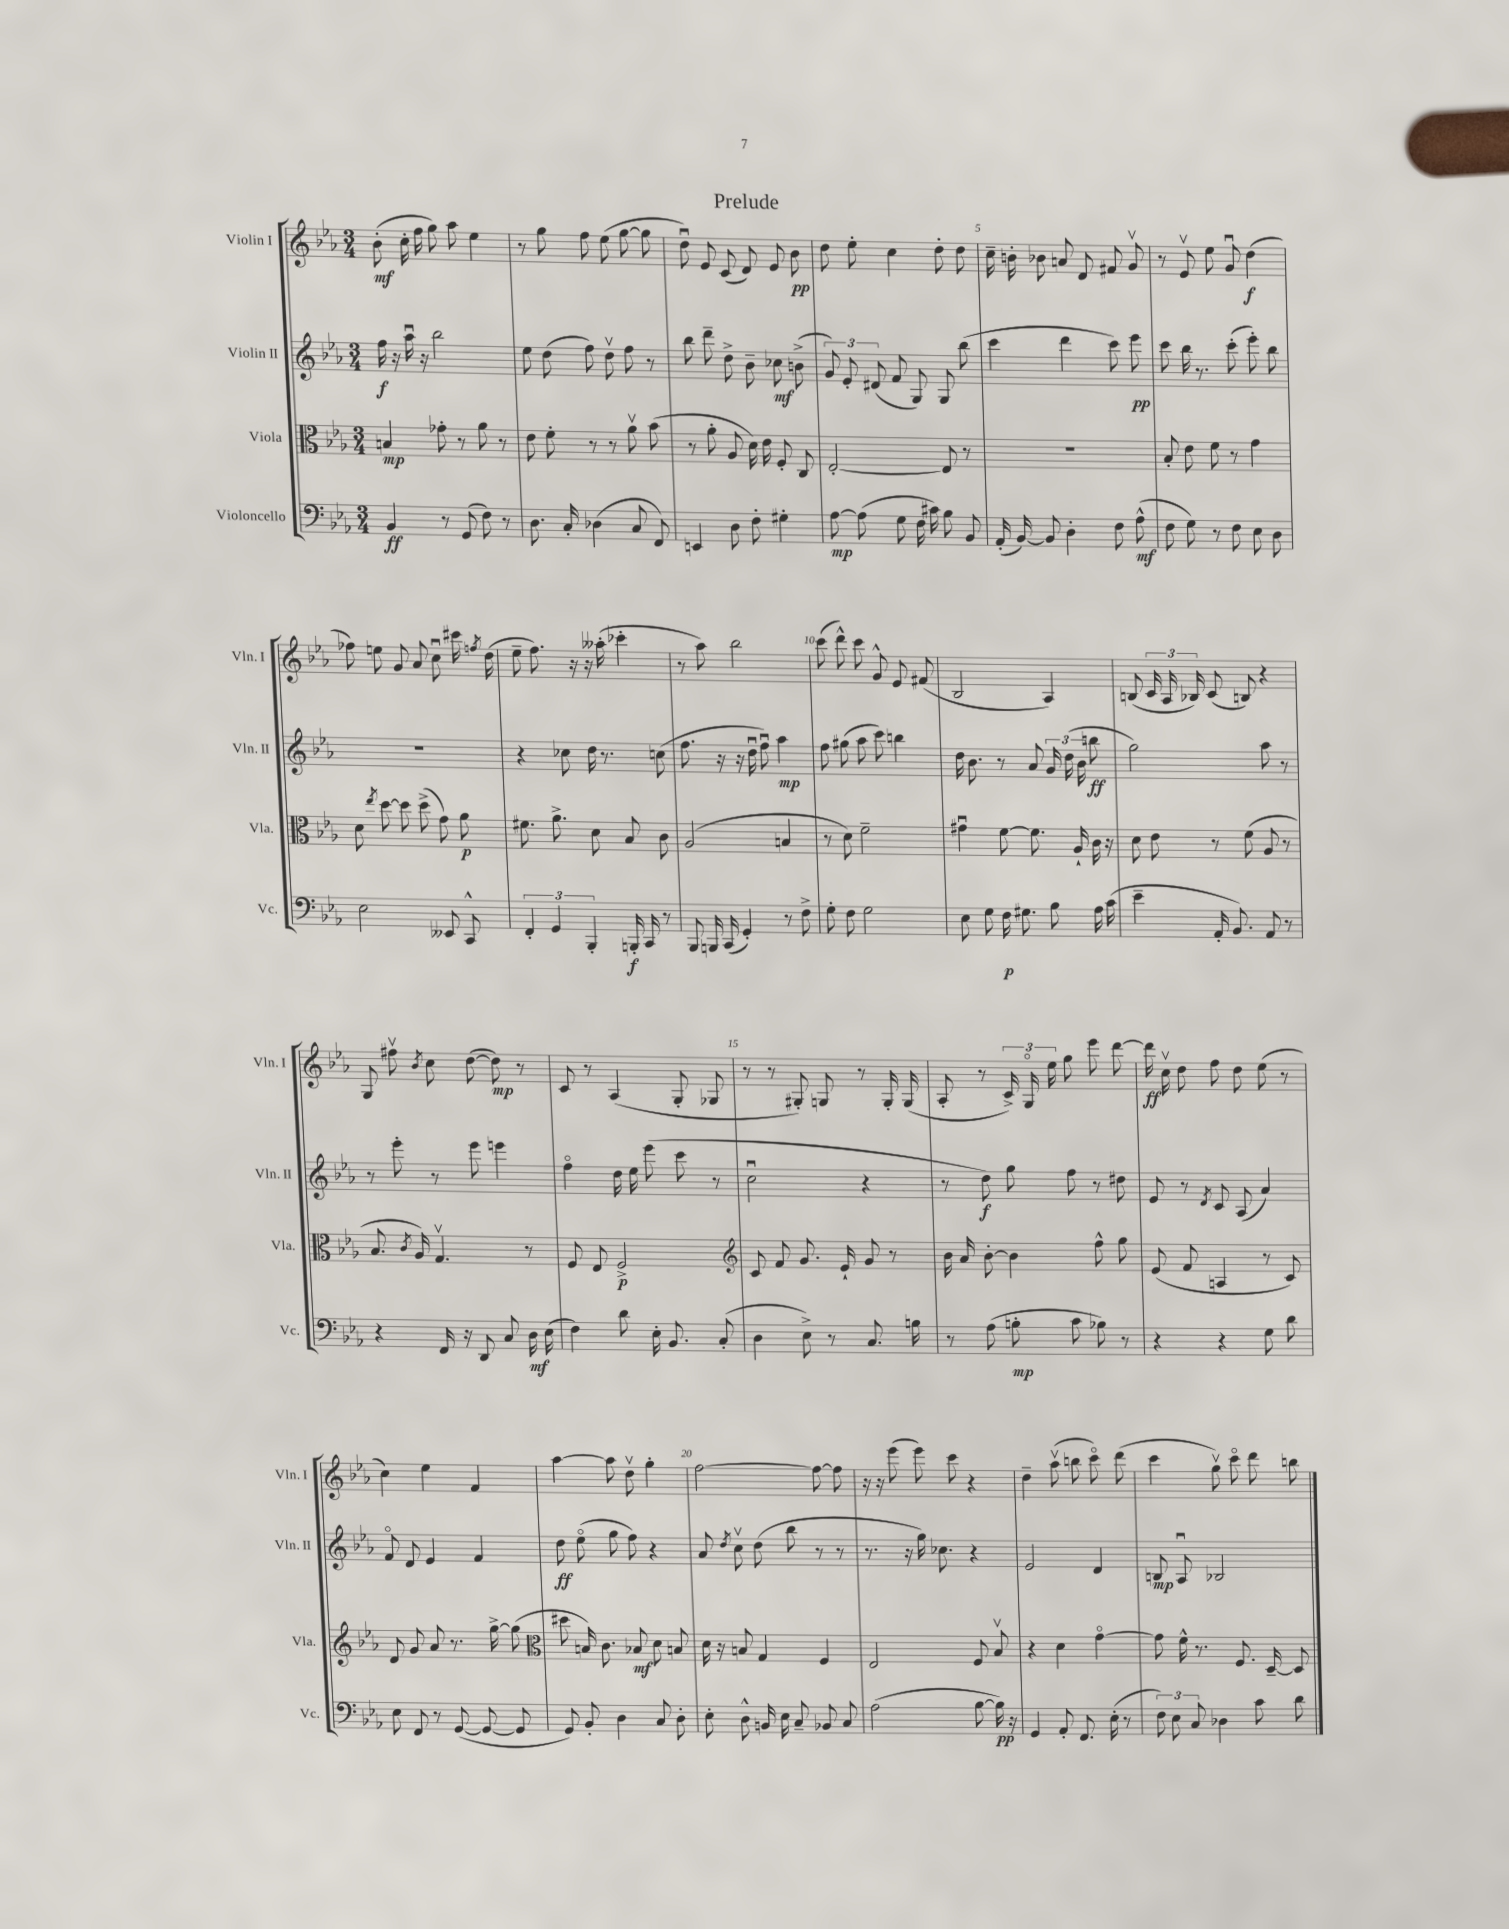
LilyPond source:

\header { title = "Prelude" }
<<
\new StaffGroup <<
\new Staff = "s0" \with { instrumentName = "Violin I" shortInstrumentName = "Vln. I" } {
    \clef treble \key ees \major \numericTimeSignature \time 3/4
    \autoBeamOff bes'8-.\mf( c''16-. f''16 g''8) aes''8 ees''4 |
    r8 g''8 f''8 ees''8( g''8~ g''8 |
    d''8\downbow) ees'8 c'8( d'8) ees'8 bes'8\pp |
    d''8 ees''8-. c''4 d''8-. d''8 |
    c''16-- b'16-. bes'8 a'8 d'8 fis'8 g'8\upbow |
    r8 ees'8\upbow ees''8 g'8\downbow d''4\f( |
    fes''8) e''8 g'8 aes'8 c''8\downbow cis'''16 \acciaccatura { f''8 } d''16( |
    ees''8-- f''8.) r16 r16 aeses''16-.( ces'''4-. |
    r8 aes''8) bes''2 |
    c'''8( d'''8-^) c'''8 g'8-^ ees'8 fis'8( |
    bes2 aes4) |
    b8( \tuplet 3/2 { c'16 aes16 bes16) } c'8( b8) r4 |
    g8 fis''8\upbow \acciaccatura { bes'8 } c''8 d''8~( d''8\mp) r8 |
    c'8 r8 aes4( g8-. ges8 |
    r8 r8 gis8-.) g8 r8 g16-. g16( |
    aes8-. r8 \tuplet 3/2 { c'16->) g16\flageolet ees''16 } g''8 ees'''8 d'''8~ |
    d'''16\ff c''16\upbow d''8 f''8 d''8 ees''8( r8 |
    c''4) ees''4 f'4 |
    aes''4~ aes''8 d''8\upbow g''4-. |
    f''2~ f''8~ f''8 |
    r16 r16 ees'''8( ees'''8) c'''8 r4 |
    d''4-- aes''8\upbow( b''8 c'''8\flageolet) d'''8( |
    c'''4 g''8\upbow) c'''8\flageolet d'''8 b''8 \bar "|." |
}
\new Staff = "s1" \with { instrumentName = "Violin II" shortInstrumentName = "Vln. II" } {
    \clef treble \key ees \major \numericTimeSignature \time 3/4
    \autoBeamOff f''16\f r16 aes''16\downbow r16 bes''2 |
    ees''8 d''8( f''8) d''8\upbow f''8 r8 |
    bes''8 d'''8-- d''8-> bes'8-- ces''8\mf b'8->( |
    \tuplet 3/2 { g'8) ees'8-. dis'8( } f'8 g8) g8 bes''8( |
    c'''4 d'''4 c'''8) ees'''8\pp |
    c'''8 bes''16 r8. c'''8-.( ees'''8-.) bes''8 |
    R2. |
    r4 ces''8 d''16 r8. c''8( |
    f''8. r16 r16 d''16\downbow f''8\downbow) aes''4\mp |
    f''8 gis''8( aes''8 c'''8) b''4 |
    d''16 bes'8. r8 aes'8 \tuplet 3/2 { g'16 d''16( bes'16 } b''8\ff |
    g''2) aes''8 r8 |
    r8 ees'''8-. r8 ees'''8 e'''4 |
    f''4\flageolet d''16 ees''16 ees'''8( c'''8 r8 |
    c''2\downbow r4 |
    r8 d''8\f) g''8 f''8 r8 dis''8 |
    ees'8 r8 \acciaccatura { d'8 } c'8 aes8( aes'4) |
    f'8\flageolet d'8 ees'4 f'4 |
    d''8\ff ees''8\flageolet( g''8 f''8) r4 |
    aes'8 \acciaccatura { d''8 } c''8\upbow d''8( bes''8 r8 r8 |
    r8. r16 g''16) ces''8. r4 |
    ees'2 d'4 |
    b8\mp aes8\downbow bes2 \bar "|." |
}
\new Staff = "s2" \with { instrumentName = "Viola" shortInstrumentName = "Vla." } {
    \clef alto \key ees \major \numericTimeSignature \time 3/4
    \autoBeamOff b4\mp ges'8-. r8 aes'8 r8 |
    ees'8 f'8-. r8 r8 aes'8\upbow bes'8( |
    r8 aes'8-. aes8 d'16) ees'16 f8-. c8 |
    ees2~-. ees8 r8 |
    R2. |
    bes8-. ees'8 f'8 r8 g'4 |
    d'8 \acciaccatura { ees''8 } d''8~ d''8 d''8->( g'8) aes'8\p |
    fis'8. aes'8.-> d'8 bes8 c'8 |
    aes2( b4 |
    r8 d'8) f'2-- |
    gis'4\downbow f'8~ f'8. aes16-! c'16 r16 |
    d'8 ees'8 r8 f'8( aes8 r8 |
    bes8. \acciaccatura { c'8 } aes16) g4.\upbow r8 |
    f8 ees8 f2->\p |
    \clef treble c'8 f'8 g'8. ees'16-! g'8 r8 |
    bes'16 aes'16 bes'8~-. bes'4 f''8-^ g''8 |
    ees'8( f'8 a4 r8 c'8) |
    d'8 g'8 aes'8 r8. g''16~-> g''8( |
    \clef alto dis''8 b16) c'8. bes8\mf d'8 b8 |
    d'16 r16 b8 g4 f4 |
    ees2 f8 bes8\upbow |
    r4 d'4 g'4~\flageolet |
    g'8 f'16-^ r8. f8. d16~-- d8 \bar "|." |
}
\new Staff = "s3" \with { instrumentName = "Violoncello" shortInstrumentName = "Vc." } {
    \clef bass \key ees \major \numericTimeSignature \time 3/4
    \autoBeamOff bes,4\ff r8 g,8( f8) r8 |
    d8. c16-. des4( c8 f,8) |
    e,4 d8 f8-. gis4-. |
    aes8~\mp aes8( g8 f16 cis'16) bes8 bes,8 |
    aes,16-.( bes,16~) bes,8 d4-. f8 aes8-^\mf( |
    f8 g8) r8 f8 ees8 d8 |
    ees2 eeses,8 c,8-^ |
    \tuplet 3/2 { f,4-. g,4 bes,,4-. } b,,16-.\f c,16 r8 |
    bes,,8 b,,16 c,16( g,4-.) r8 f8-> |
    g8-. f8 g2 |
    ees8 g8 f16\p gis8. bes8 aes16 c'16( |
    ees'4-- aes,16-. bes,8.) aes,8 r8 |
    r4 f,16 r16 d,8 c8 d16\mf ees16( |
    f4) d'8 ees16-. bes,8. c8-.( |
    d4 ees8->) r8 c8. b16 |
    r8 aes8( b8-.\mp c'8 bes8) r8 |
    r4 r4 g8 d'8 |
    ees8 f,8 r8 g,8~( g,8~ g,8 |
    g,8) bes,8-. d4 c8 d8-. |
    ees8-. d8-^ b,16 ees16 c8-- bes,8 c8 |
    aes2( bes8~ bes16\pp) r16 |
    g,4 aes,8-. f,8. ees16-.( r8 |
    \tuplet 3/2 { f8) ees8 c8 } des4 c'8 d'8 \bar "|." |
}
>>
>>
\layout { \context { \Score \override BarNumber.break-visibility = ##(#f #t #t) barNumberVisibility = #(every-nth-bar-number-visible 5) } }
